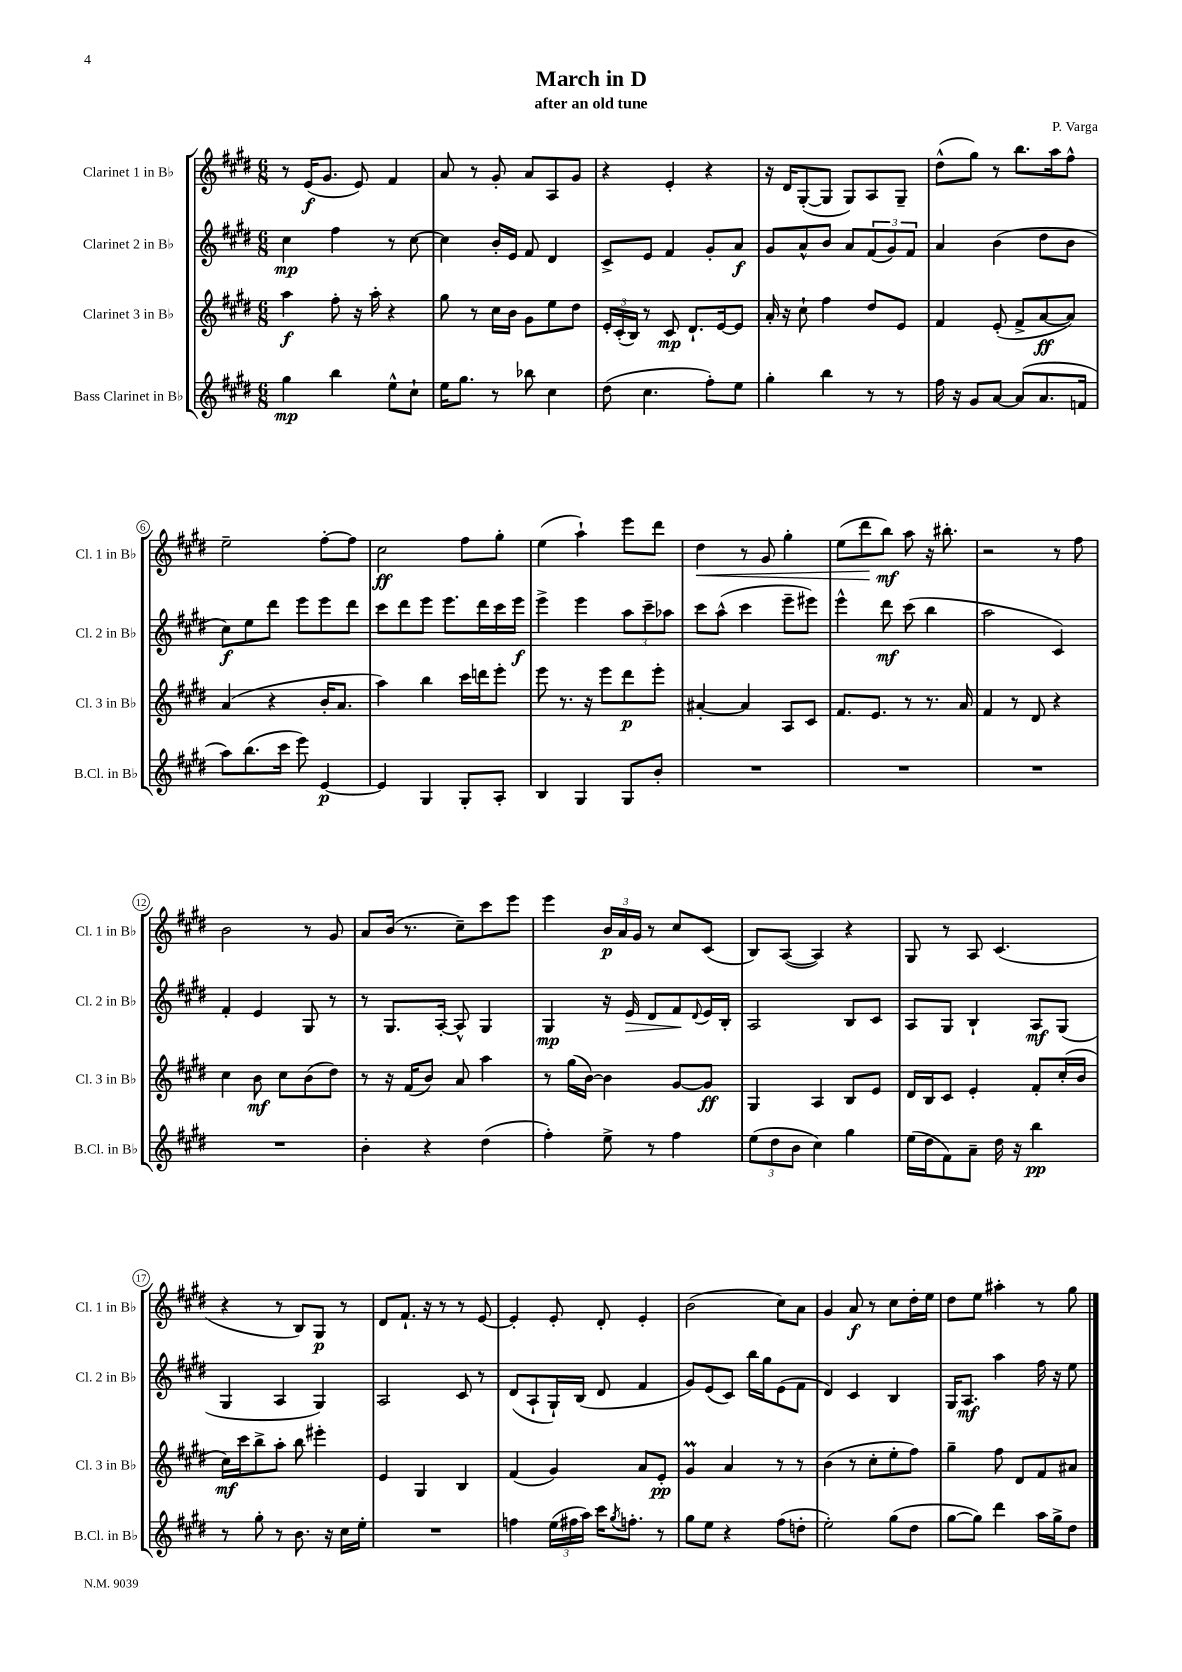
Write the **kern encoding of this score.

**kern	**kern	**kern	**kern
*staff4	*staff3	*staff2	*staff1
*clefG2	*clefG2	*clefG2	*clefG2
*k[f#c#g#d#]	*k[f#c#g#d#]	*k[f#c#g#d#]	*k[f#c#g#d#]
*M6/8	*M6/8	*M6/8	*M6/8
4gg#	4aa	4cc#	8r
.	.	.	(16e
.	.	.	8.g#
4bb	8ff#'	4ff#	.
.	16r	.	8e)
.	16aa'	.	.
8ee^^	4r	8r	4f#
8cc#`	.	[8cc#	.
=	=	=	=
16ee	8gg#	4cc#]	8a
8.gg#	.	.	.
.	8r	.	8r
8r	16cc#	16b'	8g#'
.	16b	16e	.
8bb-	8g#	8f#	8a
4cc#	8ee	4d#	8A
.	8dd#	.	8g#
=	=	=	=
(8dd#	24e'	8c#^	4r
.	(24c#'	.	.
.	24B)	.	.
4.cc#	8r	8e	.
.	8c#	4f#	4e'
.	8.d#`	.	.
8ff#')	.	8g#'	4r
.	[16e	.	.
8ee	8e]	8a	.
=	=	=	=
4gg#'	16a'	8g#	16r
.	16r	.	16d#
.	8cc#`	8a^^	([8G#'
4bb	4ff#	8b	8G#]
.	.	8a	8G#)
8r	8dd#	(12f#	8A
.	.	12g#)	.
8r	8e	.	8G#~
.	.	12f#	.
=	=	=	=
16ff#	4f#	4a	(8dd#^^
16r	.	.	.
8g#	.	.	8gg#)
[8a	(8e'	(4b	8r
(8a]	8f#^	.	8.bb
8.a	[8a	8dd#	.
.	.	.	16aa
.	8a])	8b	8ff#^^
16f	.	.	.
=	=	=	=
8aa)	(4a	8cc#)	2ee~
(8.bb	.	8ee	.
.	4r	8ddd#	.
16ccc#	.	.	.
8eee)	.	8eee	.
[4e	16b'	8eee	[8ff#'
.	8.a	.	.
.	.	8ddd#	8ff#]
=	=	=	=
4e]	4aa)	8ccc#	2cc#
.	.	8ddd#	.
4G#	4bb	8eee	.
.	.	8.eee	.
8G#'	16ccc#	.	8ff#
.	16ddd	16ddd#	.
8A'	8eee'	16ccc#	8gg#'
.	.	16eee	.
=	=	=	=
4B	8eee	4eee^	(4ee
.	8.r	.	.
4G#	.	4eee	4aa`)
.	16r	.	.
.	8eee	.	.
8G#	8ddd#	12aa	8eee
.	.	12ccc#~	.
8b'	8eee'	.	8ddd#
.	.	12aa-	.
=	=	=	=
2.r	[4a#'	8ccc#	4dd#
.	.	(8aa^^	.
.	4a#]	4ccc#	8r
.	.	.	8g#
.	8A	8eee~	4gg#'
.	8c#	8eee#)	.
=	=	=	=
2.r	8.f#	4eee^^	(8ee
.	.	.	8ddd#
.	8.e	.	.
.	.	8ddd#	8bb)
.	8r	(8ccc#	8aa
.	8.r	4bb	16r
.	.	.	8.bb#'
.	16a	.	.
=	=	=	=
2.r	4f#	2aa	2r
.	8r	.	.
.	8d#	.	.
.	4r	4c#)	8r
.	.	.	8ff#
=	=	=	=
2.r	4cc#	4f#'	2b
.	8b	4e	.
.	8cc#	.	.
.	(8b	8G#	8r
.	8dd#)	8r	8g#
=	=	=	=
4b'	8r	8r	8a
.	16r	8.G#	(16b
.	(16f#	.	8.r
4r	8b)	.	.
.	.	[16A'	.
.	8a	8A^^]	8cc#~)
(4dd#	4aa	4G#	8ccc#
.	.	.	8eee
=	=	=	=
4ff#')	8r	4G#	4eee
.	(16gg#	.	.
.	[16b)	.	.
8ee^	4b]	16r	24b
.	.	.	24a
.	.	16e	.
.	.	.	24g#
8r	.	8d#	8r
4ff#	[8g#	8f#	8cc#
.	.	8qqd#	.
.	8g#]	16e	(8c#
.	.	16B'	.
=	=	=	=
(12ee	4G#	2A	8B)
12dd#	.	.	.
.	.	.	([8A
12b	.	.	.
4cc#)	4A	.	4A])
4gg#	8B	8B	4r
.	8e	8c#	.
=	=	=	=
(16ee	16d#	8A	8G#
16dd#	16B	.	.
8f#)	8c#	8G#	8r
8a~	4e'	4B`	8A
16dd#	.	.	(4.c#
16r	.	.	.
4bb	8f#'	8A	.
.	(16cc#'	(8G#	.
.	16b	.	.
=	=	=	=
8r	16cc#)	4G#	4r
.	16ccc#	.	.
8gg#'	8bb^	.	.
8r	8aa'	4A	8r
8.b	8bb	.	8B)
.	4eee#'	4G#)	8G#
16r	.	.	.
16cc#	.	.	8r
16ee'	.	.	.
=	=	=	=
2.r	4e	2A	8d#
.	.	.	8.f#`
.	4G#	.	.
.	.	.	16r
.	.	.	8r
.	4B	8c#	8r
.	.	8r	[8e
=	=	=	=
4ff	(4f#	(8d#	4e']
.	.	8A`	.
(24ee	4g#)	16G#`)	8e'
24ff#	.	.	.
.	.	(16B	.
24aa)	.	.	.
16ccc#	.	8d#	8d#'
8qgg#	.	.	.
8.ff'	.	.	.
.	8a	4f#	4e'
8r	8e'	.	.
=	=	=	=
8gg#	4g#	8g#)	(2b
8ee	.	(8e	.
4r	4a	8c#)	.
.	.	16bb	.
.	.	16gg#	.
(8ff#	8r	(8e	8cc#)
8dd'	8r	8f#	8a
=	=	=	=
2ee')	(4b	4d#)	4g#
.	8r	4c#	8a
.	8cc#'	.	8r
(8gg#	8ee'	4B	8cc#
8dd#	8ff#)	.	16dd#'
.	.	.	16ee
=	=	=	=
[8gg#	4gg#~	16G#	8dd#
.	.	8.A	.
8gg#])	.	.	8ee
4ddd#	8ff#	4aa	4aa#'
.	8d#	.	.
16aa	8f#	16ff#	8r
16gg#^	.	16r	.
8dd#	8a#	8ee	8gg#
==	==	==	==
*-	*-	*-	*-
